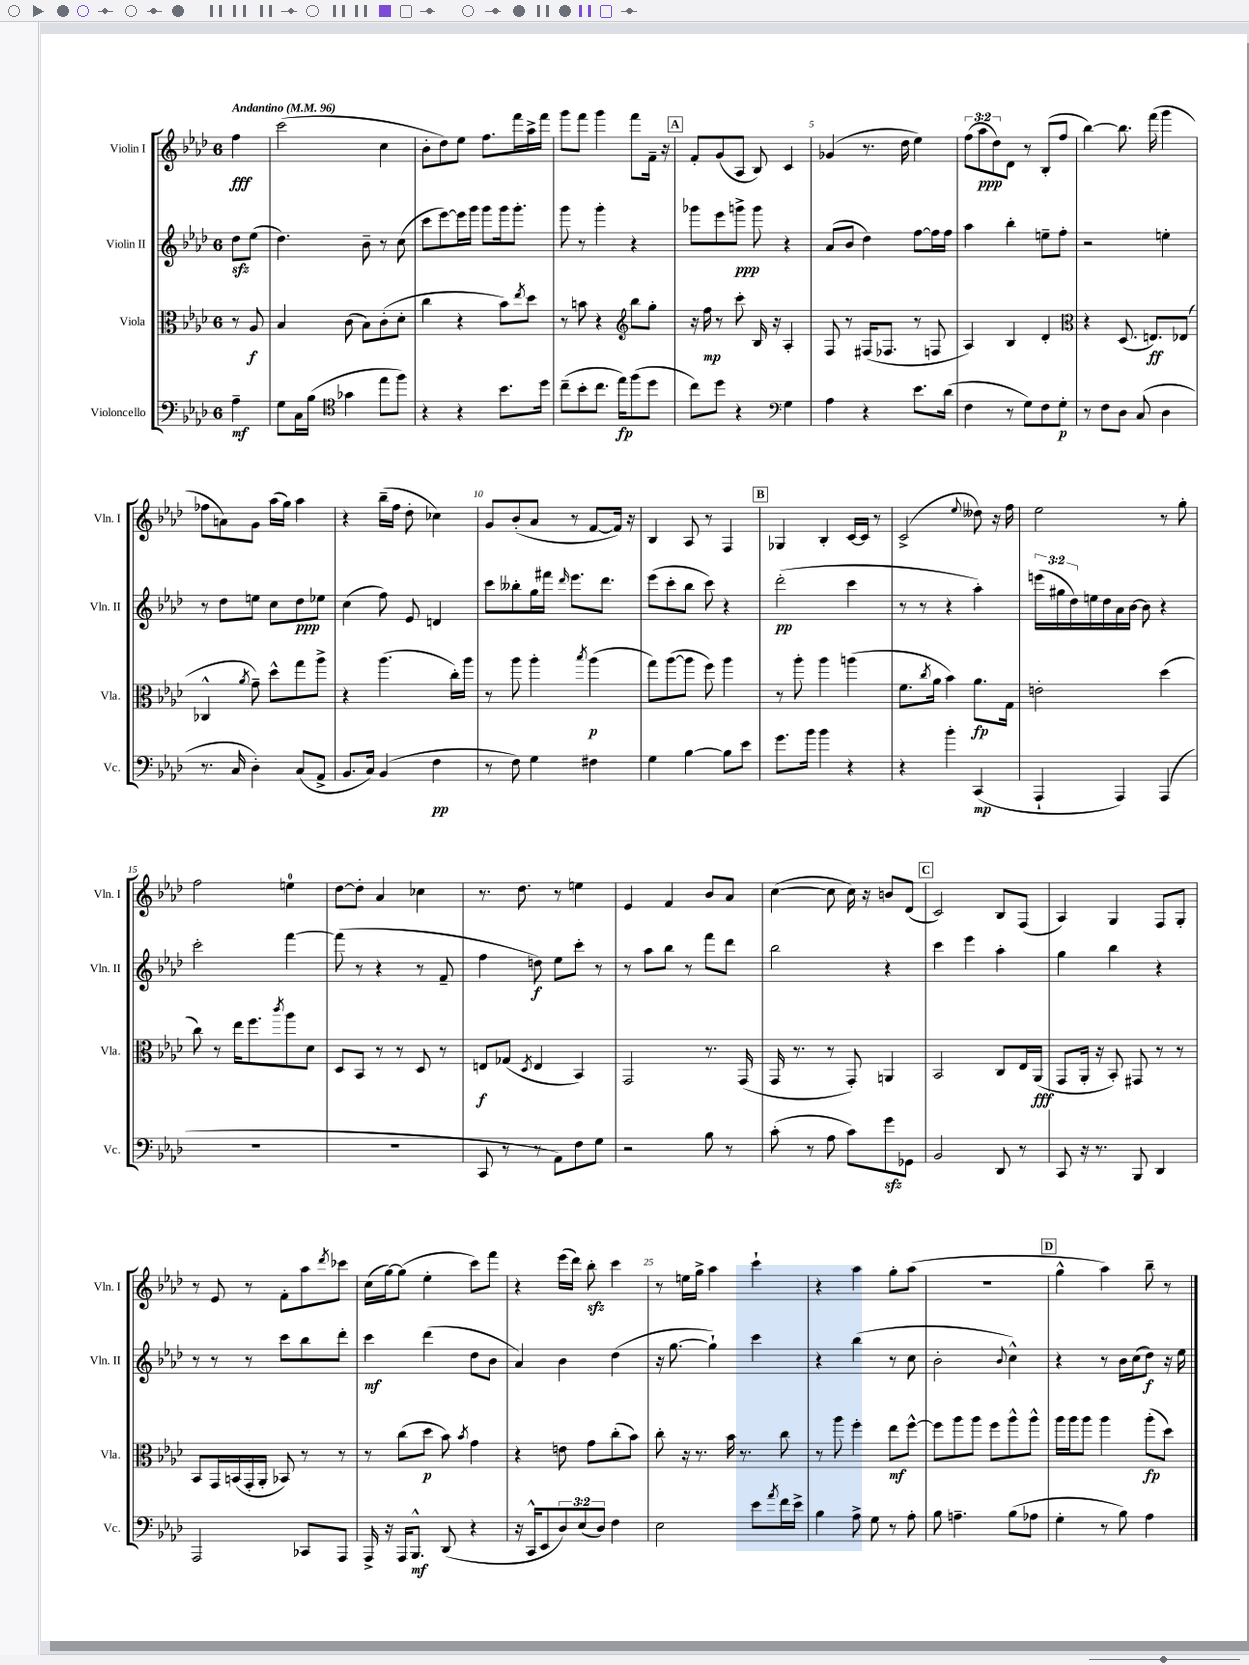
<<
\new StaffGroup <<
\new Staff = "s0" \with { instrumentName = "Violin I" shortInstrumentName = "Vln. I" } {
    \clef treble \key aes \major \once \override Staff.TimeSignature.style = #'single-digit \time 6/8 \override Staff.TupletNumber.text = #tuplet-number::calc-fraction-text \partial 4 \tempo "Andantino" 4 = 96
    f''4\fff |
    c'''2( c''4 |
    bes'8-. des''8) ees''8 f''8. f'''16 aes''16-> f'''16 |
    g'''8 f'''8 g'''4 f'''8 f'16-- r16 |
    \mark \markup { \box "A" } f'8-. g'8( aes8 bes8) c'4 |
    ges'4( r8. des''16 ees''4) |
    \tuplet 3/2 { f''8( aes''8\ppp des''8) } des'8 r8 bes8-.( f''8 |
    bes''4~) bes''8. f'''16( g'''4 |
    fes''8 a'8) g'8 aes''16( g''16) aes''4 |
    r4 bes''16--( f''16 des''8-. ces''4) |
    g'8 bes'8-.( aes'8 r8 f'8~ f'16) r16 |
    bes4 aes8 r8 f4 |
    \mark \markup { \box "B" } ges4 bes4-. c'16~ c'16 r8 |
    c'2->( \appoggiatura { ees''8 } deses''8) r16 f''16 |
    ees''2 r8 g''8-. |
    f''2 e''4-0 |
    des''8~ des''8-. aes'4 ces''4 |
    r8. des''8. r8 e''4 |
    ees'4 f'4 bes'8 aes'8 |
    c''4~( c''8 c''16) r16 b'8 des'8( |
    \mark \markup { \box "C" } c'2) bes8 f8( |
    aes4) g4 f8 g8-. |
    r8 ees'8 r8 f'8-. aes''8 \acciaccatura { des'''8 } ces'''8 |
    c''16( g''16~) g''8( ees''4-. c'''8) f'''8 |
    r4 ees'''16( des'''16) bes''8-.\sfz c'''4 |
    r8 e''16 g''16-> aes''4 c'''4-! |
    r4 aes''4 g''8-. aes''8( |
    R2. |
    \mark \markup { \box "D" } g''4-^ aes''4) bes''8-- r8 \bar "|." |
}
\new Staff = "s1" \with { instrumentName = "Violin II" shortInstrumentName = "Vln. II" } {
    \clef treble \key aes \major \once \override Staff.TimeSignature.style = #'single-digit \time 6/8 \override Staff.TupletNumber.text = #tuplet-number::calc-fraction-text \partial 4
    des''8\sfz ees''8( |
    des''4.) bes'8-- r8 c''8( |
    c'''8 ees'''8~) ees'''16 g'''16 g'''8 g'''16 g'''8.-. |
    g'''8 r8 g'''4-. r4 |
    \mark \markup { \box "A" } ges'''8 ees'''8 g'''8->\ppp g'''8 r4 |
    aes'8( bes'8 des''4) f''8~ f''16 f''16 |
    aes''4 bes''4-. e''8-- f''8-. |
    r2 e''4-. |
    r8 des''8 e''8 c''8 des''8\ppp ees''8 |
    c''4( f''8) ees'8 d'4 |
    c'''8 beses''8-. g''16 fis'''16 \grace { des'''16 } ees'''8. des'''8. |
    ees'''8( c'''8-. bes''8 c'''8) r4 |
    \mark \markup { \box "B" } des'''2-.\pp( c'''4 |
    r8 r8 r4 aes''4-.) |
    \tuplet 3/2 { e'''16( gis''16 des''16) } e''16 des''16 aes'16 bes'16~ bes'8 r4 |
    c'''2-. f'''4~ |
    f'''8( r8 r4 r8 f'8-- |
    f''4 d''8\f) ees''8 c'''8-. r8 |
    r8 aes''8 bes''8 r8 f'''8 des'''8 |
    bes''2 r4 |
    \mark \markup { \box "C" } c'''4 ees'''4 aes''4-. |
    g''4 bes''4 r4 |
    r8 r8 r8 c'''8 bes''8 des'''8-. |
    c'''4\mf des'''4( des''8 bes'8 |
    aes'4) bes'4 des''4( |
    r16 g''8.~ g''4-!) c'''4 |
    r4 bes''4( r8 c''8 |
    bes'2-. \appoggiatura { bes'8 } c''4-^) |
    \mark \markup { \box "D" } r4 r8 bes'16 c''16( des''8\f) r16 ees''16 \bar "|." |
}
\new Staff = "s2" \with { instrumentName = "Viola" shortInstrumentName = "Vla." } {
    \clef alto \key aes \major \once \override Staff.TimeSignature.style = #'single-digit \time 6/8 \partial 4
    r8 aes8\f |
    bes4 c'8( bes8) c'8-.( des'8-. |
    c''4 r4 bes'8) \acciaccatura { ees''8 } des''8 |
    r8 b'8 r4 \clef treble bes''8 g''8-. |
    \mark \markup { \box "A" } r16 f''16\mp r8 c'''8-. bes16 r16 aes4-. |
    f8 r8 fis16( fes8. r8 f8 |
    aes4) bes4 des'4-. |
    \clef alto r4 des8.( e8.\ff) ees8( |
    ces4-^ \acciaccatura { aes'8 } g'8--) des''8-^ g''8 aes''8-> |
    r4 aes''4.( c''16-.) aes''16 |
    r8 aes''8 aes''4-. \acciaccatura { bes''8 } aes''4\p( |
    g''8) aes''8~( aes''8 f''8) aes''4 |
    \mark \markup { \box "B" } r8 aes''8-. aes''4 a''4( |
    f'8. \acciaccatura { c''8 } aes'16 bes'4) aes'8.\fp g16 |
    e'2-. des''4( |
    c''8) r8 ees''16 f''8. \acciaccatura { c'''8 } aes''8 des'8 |
    des8 bes,8 r8 r8 des8 r8 |
    e8\f ges8( \acciaccatura { des8 } e4 bes,4) |
    g,2 r8. g,16( |
    g,16 r8. r8 g,8-.) a,4 |
    \mark \markup { \box "C" } bes,2 c8 ees16 aes,16\fff( |
    g,8 aes,16-. r16 bes,8-.) gis,8 r8 r8 |
    bes,8 g,16 b,16( g,16-. aes,16-. bes,8) r8 r8 |
    r8 c''8( des''8\p bes'8) \acciaccatura { bes'8 } g'4 |
    r4 e'8 g'8 c''8-.( bes'8) |
    c''8-. r16 r8. bes'16 r8. c''8 |
    r8 aes''8 f''4-. ees''8\mf f''8~-^ |
    f''8 aes''8 aes''8 f''8 aes''8-^ aes''8-^ |
    \mark \markup { \box "D" } aes''16 aes''16 aes''8 aes''4 aes''8-.\fp( des''8) \bar "|." |
}
\new Staff = "s3" \with { instrumentName = "Violoncello" shortInstrumentName = "Vc." } {
    \clef bass \key aes \major \once \override Staff.TimeSignature.style = #'single-digit \time 6/8 \override Staff.TupletNumber.text = #tuplet-number::calc-fraction-text \partial 4
    aes4--\mf |
    g8 c16 bes16( \clef tenor ges'4 ees''8 f''8) |
    r4 r4 bes'8. des''16 |
    c''8--( bes'8-. c''8. ees''16\fp) f''8( des''8 |
    \mark \markup { \box "A" } c''8) des''8 r4 \clef bass g4 |
    aes4 r4 ees'8. des'16( |
    f4 r8 g8) f8 g8-.\p |
    r8 f8 des8 c8( des4 |
    r8. c16 des4-.) c8( aes,8-> |
    bes,8. c16) bes,4( f4\pp |
    r8 f8) g4 fis4 |
    g4 bes4~ bes8 ees'8 |
    \mark \markup { \box "B" } g'8. bes'16 bes'4 r4 |
    r4 bes'4-. c,4\mp( |
    aes,,4-! aes,,4) aes,,4( |
    R2. |
    R2. |
    c,8 r8 r8 aes,8) f8 g8 |
    r2 bes8 r8 |
    c'8-.( r8 aes8 c'8) g'8\sfz ges,8 |
    \mark \markup { \box "C" } bes,2 des,8 r8 |
    c,8 r16 r8. bes,,8 des,4 |
    aes,,2 ces,8 aes,,8 |
    aes,,16-> r16 aes,,16 bes,,8.-^\mf des,8( r4 |
    r16 c,16-^ ees,8 \tuplet 3/2 { des8) ees8( des8) } f4 |
    ees2 ees'8 \acciaccatura { aes'8 } f'16 ees'16-> |
    bes4 aes8-> g8 r8 aes8-. |
    bes8 a4.-- bes8( aes8 |
    \mark \markup { \box "D" } g4-. r8 bes8) aes4 \bar "|." |
}
>>
>>
\layout { \context { \Score \override BarNumber.break-visibility = ##(#f #t #t) barNumberVisibility = #(every-nth-bar-number-visible 5) } }
